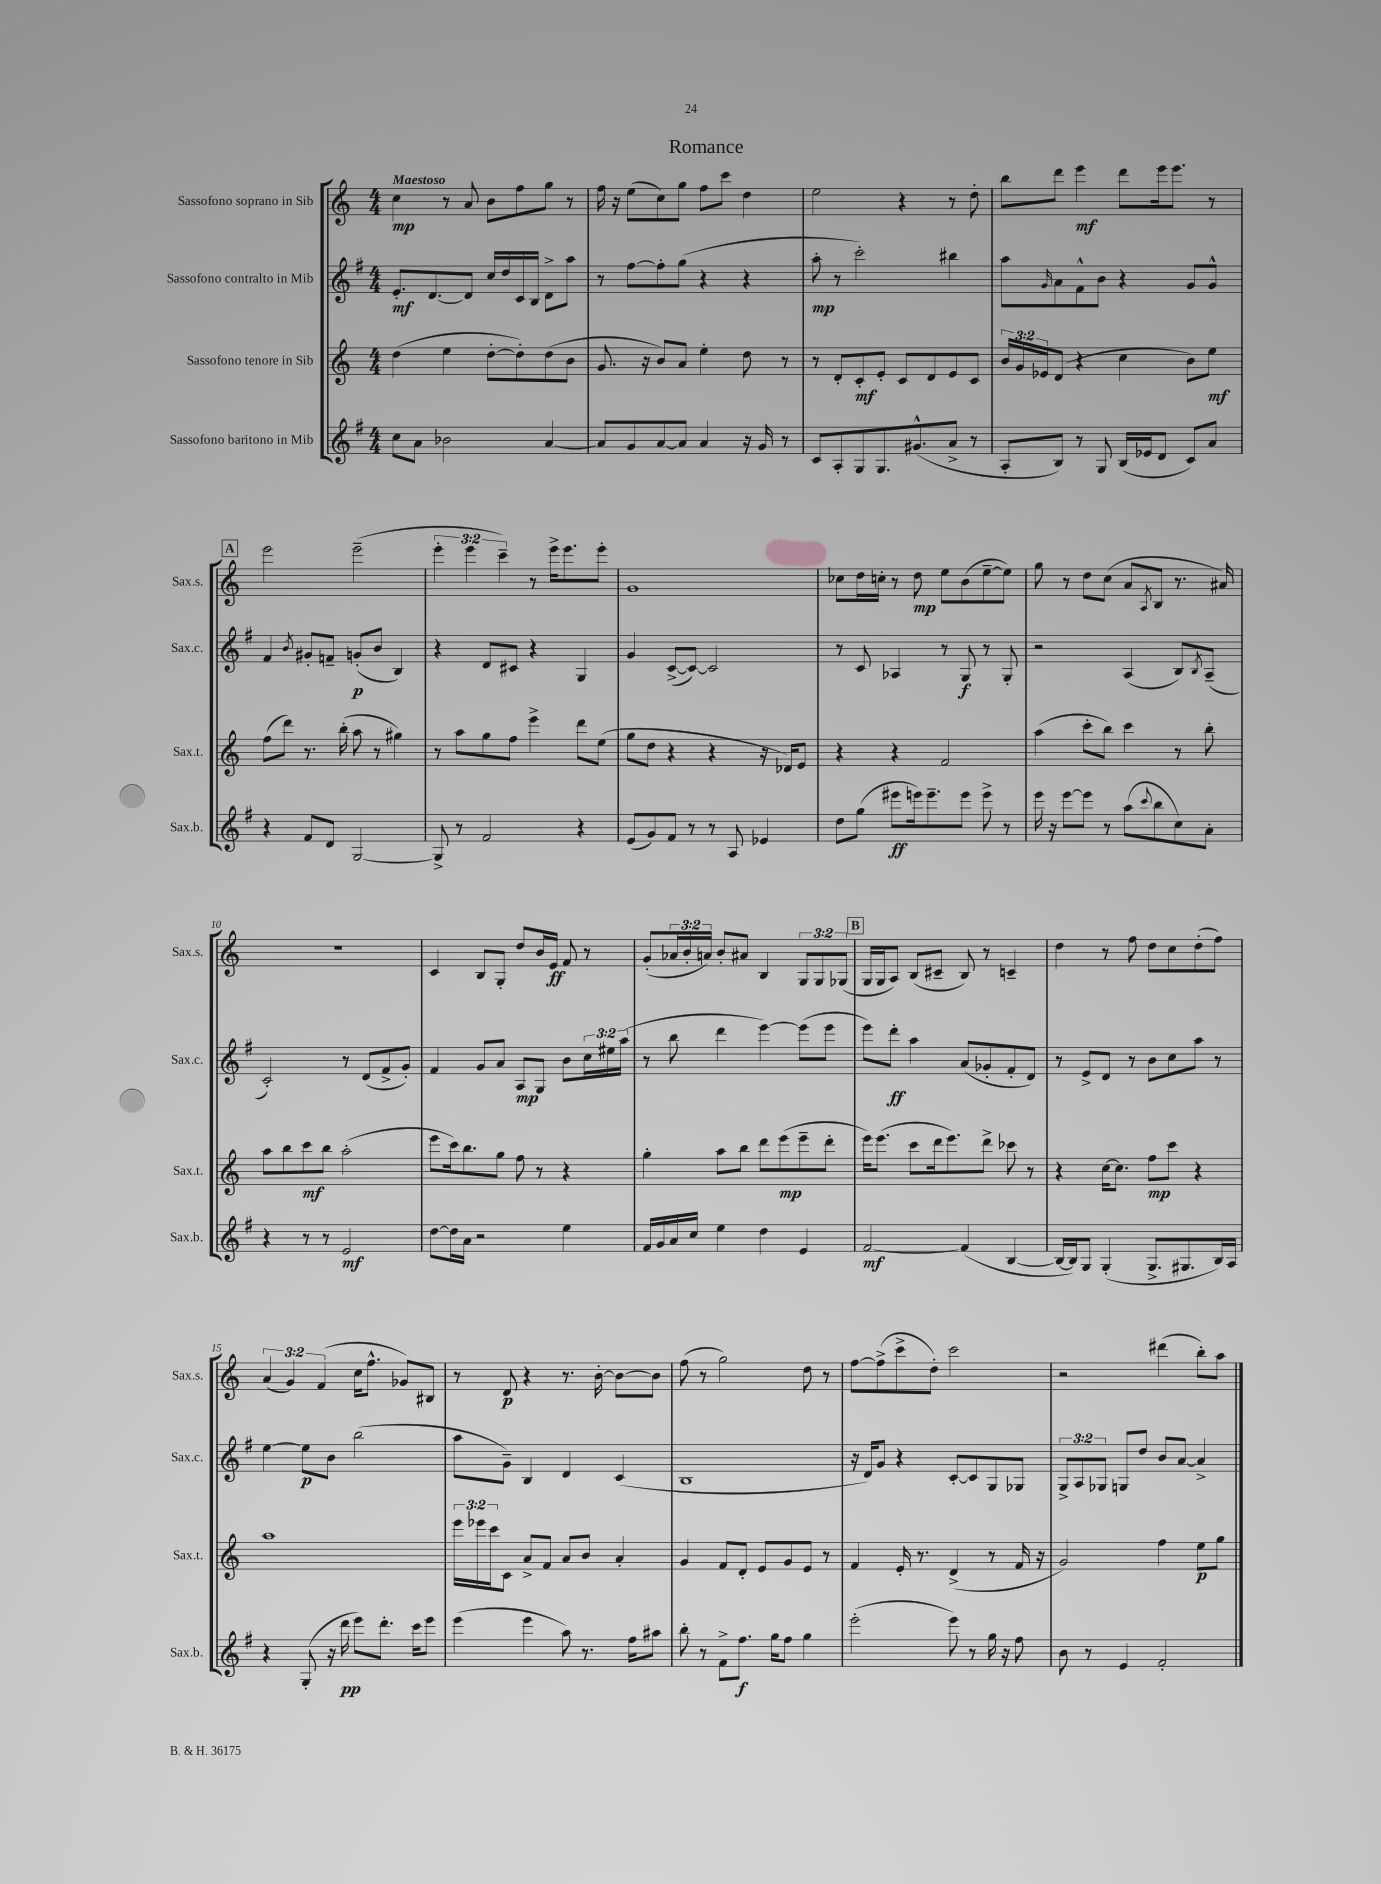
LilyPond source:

\header { title = "Romance" }
<<
\new StaffGroup <<
\new Staff = "s0" \with { instrumentName = "Sassofono soprano in Sib" shortInstrumentName = "Sax.s." } {
    \clef treble \key c \major \numericTimeSignature \time 4/4 \override Staff.TupletNumber.text = #tuplet-number::calc-fraction-text \tempo "Maestoso"
    c''4\mp r8 a'8 b'8 f''8 g''8 r8 |
    f''16 r16 e''8( c''8) g''8 f''8 c'''8 d''4 |
    e''2 r4 r8 d''8-. |
    b''8 d'''8 e'''4\mf d'''8 e'''16 e'''8. r8 |
    \mark \markup { \box "A" } e'''2 e'''2--( |
    \tuplet 3/2 { e'''4-. e'''4 c'''4--) } r8 e'''16-> e'''8. e'''8-. |
    g'1 |
    ces''8 d''16 c''16-. r8 d''8\mp e''8 b'8( e''8~-- e''8) |
    g''8 r8 d''8 c''8( a'8 \acciaccatura { a8 } b8 r8. ais'16) |
    R1 |
    c'4 b8 g8-. d''8 b'16 e'16\ff f'8 r8 |
    g'8-.( \tuplet 3/2 { aes'16 b'16-. a'16) } b'8-. ais'8 b4 \tuplet 3/2 { g8 g8 ges8( } |
    \mark \markup { \box "B" } g16 g16 a8) b8( cis'8-- b8) r8 c'4-- |
    d''4 r8 f''8 d''8 c''8 d''8-.( f''8) |
    \tuplet 3/2 { a'4( g'4) f'4( } c''16 f''8.-^ ges'8) bis8 |
    r8 d'8\p r4 r8. b'16~-. b'8~ b'8 |
    f''8( r8 g''2) d''8 r8 |
    f''8~ f''8->( c'''8-> d''8-.) c'''2 |
    r2 dis'''4( b''8-.) a''8 \bar "|." |
}
\new Staff = "s1" \with { instrumentName = "Sassofono contralto in Mib" shortInstrumentName = "Sax.c." } {
    \clef treble \key g \major \numericTimeSignature \time 4/4 \override Staff.TupletNumber.text = #tuplet-number::calc-fraction-text
    e'8.-.\mf d'8.~ d'8 c''16 d''16 c'16 b16 d'8-> a''8 |
    r8 fis''8~ fis''8-. g''8( r4 r4 |
    a''8-.\mp r8 c'''2-.) bis''4 |
    a''8 \grace { g'16 } a'8 fis'8-^ b'8 r4 g'8 g'8-^ |
    \mark \markup { \box "A" } fis'4 \acciaccatura { b'8 } gis'8-. f'8-- g'8-.\p( b'8 b4) |
    r4 d'8 cis'8 r4 g4 |
    g'4 c'8~->( c'8~) c'2 |
    r8 c'8 aes4 r8 g8\f r8 g8-. |
    r2 a4( b8) \acciaccatura { b8 } a8--( |
    c'2-.) r8 d'8( fis'8-> g'8-.) |
    fis'4 g'8 a'8 a8\mp g8 b'8 \tuplet 3/2 { c''16 eis''16 a''16( } |
    r8 b''8 d'''4 e'''4~) e'''8( e'''8 |
    \mark \markup { \box "B" } e'''8) d'''8-.\ff a''4 a'8( ges'8-. fis'8-. d'8) |
    r8 e'8-> d'8 r8 b'8 c''8 a''8 r8 |
    e''4~ e''8\p b'8 b''2( |
    a''8 g'8--) b4 d'4 c'4( |
    b1 |
    r16 d'16) g'8 r4 c'8~-. c'8 g8 ges8 |
    \tuplet 3/2 { g8-> a8 ges8 } g8 d''8 b'8 a'8~ a'4-> \bar "|." |
}
\new Staff = "s2" \with { instrumentName = "Sassofono tenore in Sib" shortInstrumentName = "Sax.t." } {
    \clef treble \key c \major \numericTimeSignature \time 4/4 \override Staff.TupletNumber.text = #tuplet-number::calc-fraction-text
    d''4( e''4 d''8~-. d''8-.) d''8( b'8 |
    g'8. r16 b'8) a'8 e''4-. d''8 r8 |
    r8 d'8-. c'8-.\mf e'8-. c'8 d'8 e'8 c'8 |
    \tuplet 3/2 { b'16 g'16 ees'16 } d'8( r4 c''4 b'8) e''8\mf |
    \mark \markup { \box "A" } f''8( d'''8) r8. b''16-.( a''8 r8 gis''4) |
    r8 a''8 g''8 f''8 e'''4-> d'''8 e''8( |
    g''8 d''8 r4 r4 r16 des'16) e'8 |
    r4 r4 f'2 |
    a''4( c'''8-. b''8) c'''4 r8 b''8-. |
    a''8 b''8 c'''8\mf b''8 a''2-.( |
    e'''8 c'''16) b''8. g''8 f''8 r8 r4 |
    g''4-. a''8 b''8 d'''8 e'''8\mp( e'''8-- d'''8-. |
    \mark \markup { \box "B" } e'''16) e'''8.( c'''8 d'''16 e'''8.) d'''8-> ces'''8 r8 |
    r4 c''16~ c''8. f''8\mp c'''8 r4 |
    a''1 |
    \tuplet 3/2 { e'''16 ees'''16 c'''16 } c'8 a'8-> f'8 a'8 b'8 a'4-. |
    g'4 f'8 d'8-. e'8 g'8 e'8 r8 |
    f'4 e'16-. r8. d'4->( r8 f'16 r16 |
    g'2) f''4 e''8\p g''8 \bar "|." |
}
\new Staff = "s3" \with { instrumentName = "Sassofono baritono in Mib" shortInstrumentName = "Sax.b." } {
    \clef treble \key g \major \numericTimeSignature \time 4/4
    c''8 a'8 bes'2 a'4~ |
    a'8 g'8 a'8~ a'8 a'4 r16 g'16 r8 |
    c'8 a8-. g8 g8. gis'8.-^( a'8-> r8 |
    a8-. b8) r8 g8 b16( ees'16 d'8 c'8) a'8 |
    \mark \markup { \box "A" } r4 fis'8 d'8 g2~ |
    g8-> r8 fis'2 r4 |
    e'8( g'8) fis'8 r8 r8 a8 ees'4 |
    d''8 g''8( eis'''8\ff e'''16) e'''8.-- e'''8 e'''8-> r8 |
    e'''16 r16 e'''8~ e'''8 r8 a''8( \appoggiatura { c'''8 } b''8 c''8) a'8-. |
    r4 r8 r8 e'2\mf |
    d''8~ d''16 a'16 r2 e''4 |
    fis'16 g'16 a'16 c''16 e''4 d''4 e'4 |
    \mark \markup { \box "B" } fis'2~\mf fis'4( b4~ |
    b16~ b16) g8 g4-.( g8.-> gis8. b16) a16 |
    r4 g8-.( r16 d'''16\pp e'''8) d'''8.-. c'''16 e'''8 |
    e'''4( e'''4 a''8) r8. fis''16 ais''8 |
    b''8-. r8 fis'8-> fis''8.\f g''16 fis''8 g''4 |
    e'''2-.( e'''8) r8 g''16 r16 fis''8 |
    b'8 r8 e'4 fis'2-. \bar "|." |
}
>>
>>
